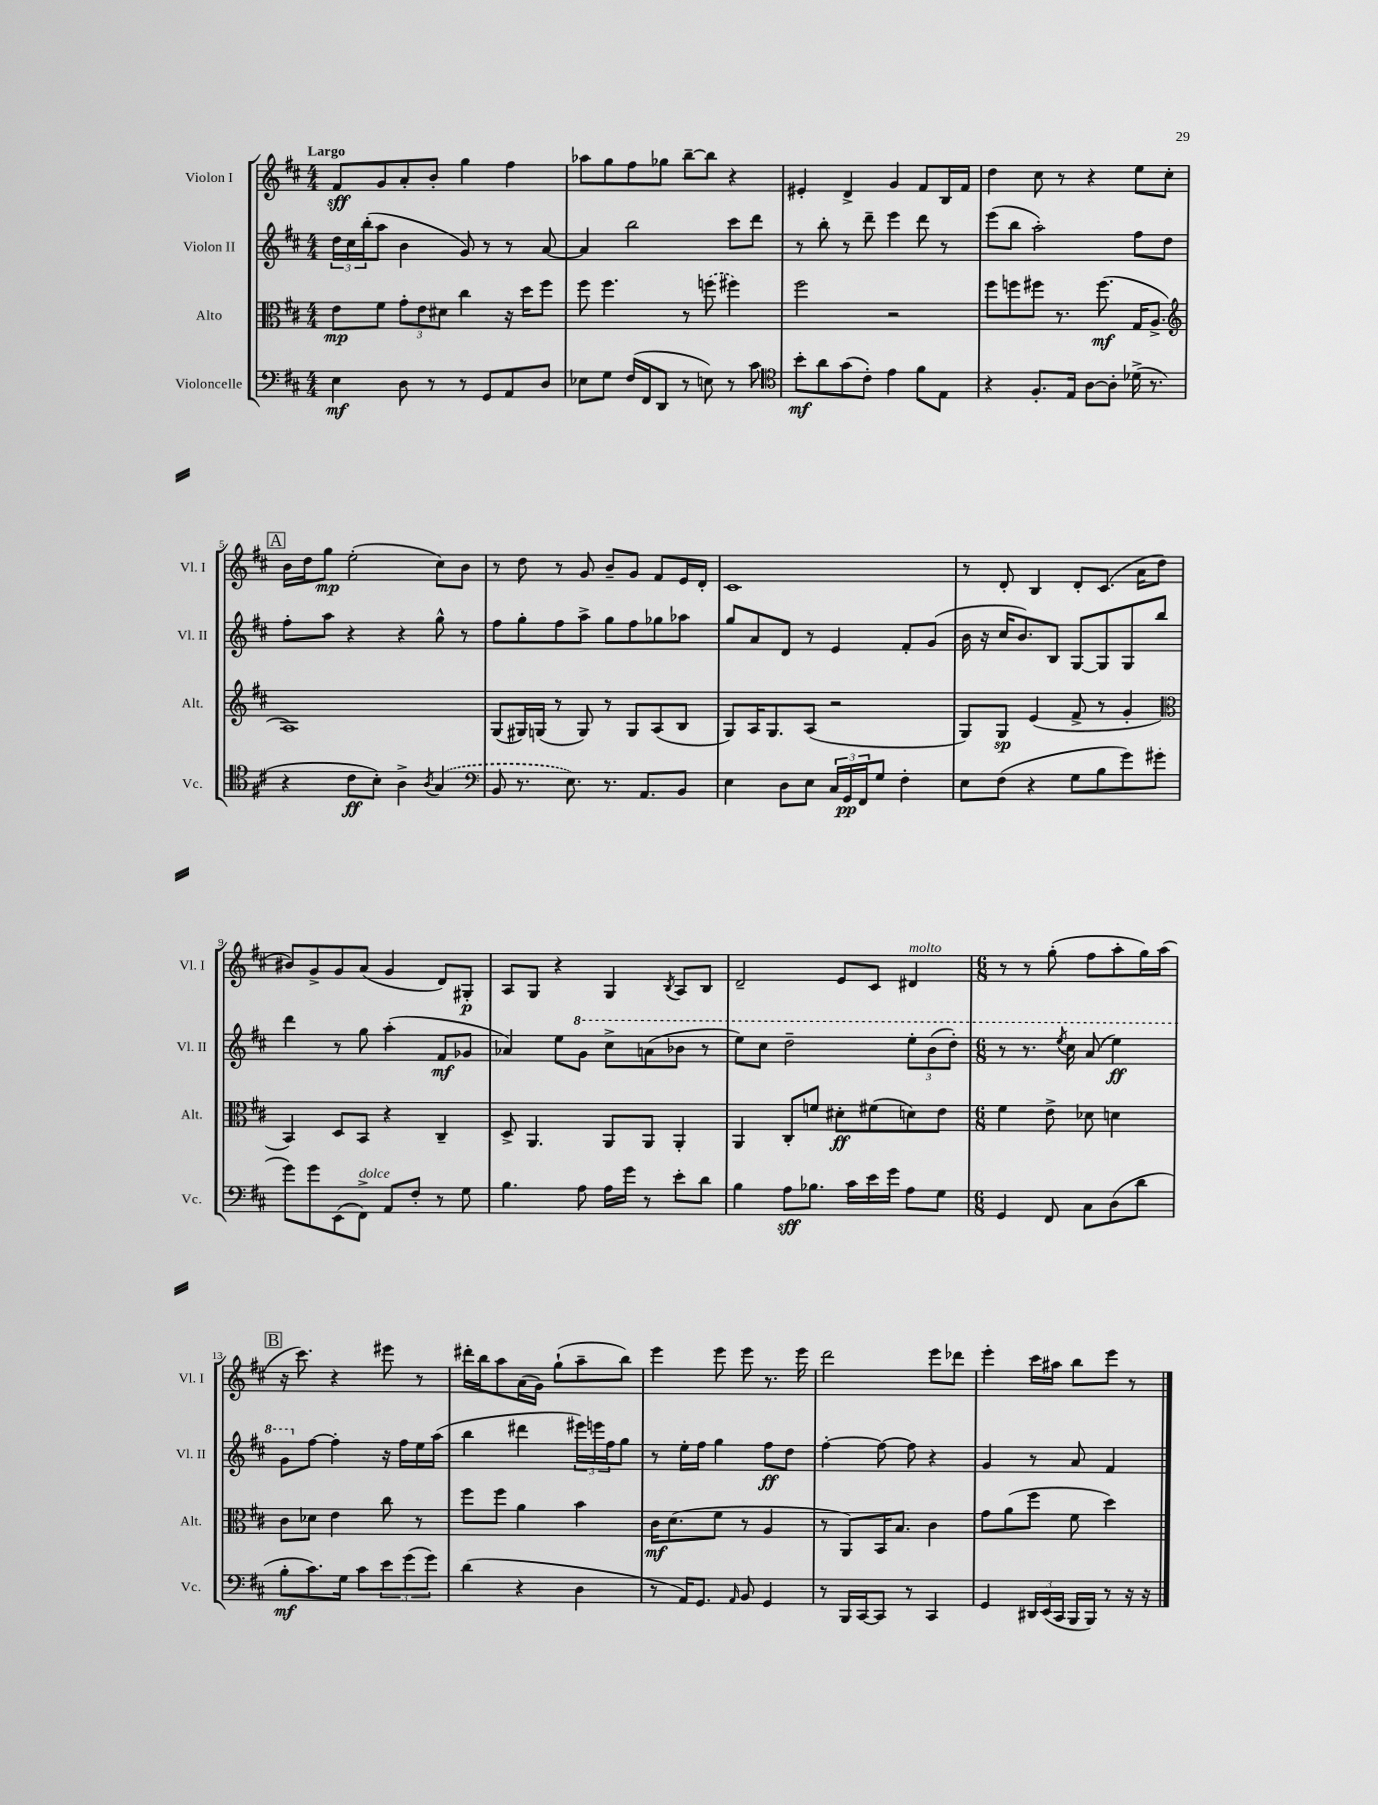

**kern	**kern	**kern	**kern
*staff4	*staff3	*staff2	*staff1
*clefF4	*clefC3	*clefG2	*clefG2
*k[f#c#]	*k[f#c#]	*k[f#c#]	*k[f#c#]
*M4/4	*M4/4	*M4/4	*M4/4
4E\	8e\L	24dd\LL	8f#/L
.	.	24cc#\	.
.	.	(24bb'\J	.
.	8f#\J	8aa\J	8g/
8D\	12g'\L	4b\	8a'/
.	12e\	.	.
8r	.	.	8b'/J
.	12d#\J	.	.
8r	4cc#\	8g/)	4gg\
8GG/L	.	8r	.
8AA/	16r	8r	4ff#\
.	16dd\LK	.	.
8D/J	8ff#\J	[8a/	.
=	=	=	=
8E-\L	8ff#\	4a/]	8aa-\L
8G\J	4.ff#\	.	8gg\
(16F#/LL	.	2bb\	8ff#\
16FF#/J	.	.	.
8DD/J	.	.	8gg-\J
8r	8r	.	[8bb~\L
8E\)	(8ff\	.	8bb\]J
8r	4ff#\)	8ccc#\L	4r
8c#\	.	8ddd\J	.
=	=	=	=
*clefC4	*	*	*
8b'\L	2ff#\	8r	4e#'/
8a\	.	8bb'\	.
(8g\	.	8r	4d^/
8c#'\J)	.	8ddd~\	.
4e\	2r	4eee\	4g/
8f#\L	.	8ddd\	8f#/L
8E\J	.	8r	16B/L
.	.	.	16f#/JJ
=	=	=	=
4r	8ff#\L	(8eee\L	4dd\
.	8ff\	8bb\J	.
8.F#'/L	8ff#\J	2aa'\)	8cc#\
.	8.r	.	8r
16E/Jk	.	.	.
[8A\L	.	.	4r
.	(8.ff#\	.	.
8A'\]J	.	.	.
(16d-^\	16G/LK	8ff#\L	8ee\L
8.r	8.A^/J	.	.
.	.	8dd\J	8cc#'\J
=	=	=	=
*	*clefG2	*	*
4r	1A)	8ff#'\L	16b\LL
.	.	.	16dd\J
.	.	8aa\J	8gg\J
8c#\L	.	4r	(2ee'\
8B'\J)	.	.	.
4A^\	.	4r	.
8qA/	.	.	.
(4G/	.	8gg^^\	8cc#\L)
.	.	8r	8b\J
=	=	=	=
*clefF4	*	*	*
8BB/	(8G/L	8ff#\L	8r
8.r	16G#/L)	8gg'\	8dd\
.	(16G/JJ	.	.
.	8r	8ff#\	8r
8.E\)	.	.	.
.	8G/)	8aa^\J	8g/
8.r	8r	8gg\L	8b~/L
.	8G/L	8ff#\	8g/J
8.AA/L	.	.	.
.	(8A/	8gg-\	8f#/L
8BB/J	8B/J	8aa-\J	16e/L
.	.	.	16d'/JJ
=	=	=	=
4E\	8G/L)	8gg/L	1c#
.	16A/K	8a/	.
.	8.G/	.	.
8D\L	.	8d/J	.
8E\J	(8A/J	8r	.
24C#/LL	2r	4e/	.
24GG/	.	.	.
24FF#/J	.	.	.
8G/J	.	.	.
4F#'\	.	8f#'/L	.
.	.	(8g/J	.
=	=	=	=
8E\L	8G/L)	16b\	8r
.	.	16r	.
(8F#\J	8G/J	16cc#/LK	8d'/
.	.	8.b/)	.
4r	(4e/	.	4B/
.	.	8B/J	.
8G\L	8f#^/	[8G/L	8d'/L
8B\	8r	8G/]	(8.c#/J
8g\)	4g'/	8G/	.
.	.	.	16a\LK
(8g#\J	.	8bb/J	8dd\J
=	=	=	=
*	*clefC3	*	*
8g\L)	4BB/)	4ddd\	8b#/L)
8g\	.	.	8g^/
(8EE\	8D/L	8r	8g/
8FF#^\J)	8BB/J	8gg\	(8a/J
8AA/L	4r	(4aa'\	4g/
8F#'/J	.	.	.
8r	4C#~/	8f#/L	8d/L)
8G\	.	8g-/J	8G#'/J
=	=	=	=
4.B\	8D^/	4a-/)	8A/L
.	4.AA/	.	8G/J
.	.	8ee\L	4r
8A\	.	8gg\J	.
16A\LL	8AA/L	8ccc#^\L	4G/
16g\JJ	.	.	.
8r	8AA/J	(8aa\	.
.	.	.	8qB/
8e'\L	4AA'/	8bb-\J	8A/L
8d\J	.	8r	8B/J
=	=	=	=
4B\	4AA/	8eee\L)	2d~/
.	.	8ccc#\J	.
8A\L	8C#'/L	2ddd~\	.
8.B-\J	8f/J	.	.
.	8d#'\L	.	8e/L
16c#\LL	.	.	.
16e\	(8f#\	.	8c#/J
16g\JJ	.	.	.
8A\L	8d\)	12eee'\L	4d#/
.	.	(12bb\	.
8G\J	8e\J	.	.
.	.	12ddd'\J)	.
=	=	=	=
*M6/8	*M6/8	*M6/8	*M6/8
4GG/	4f#\	8r	8r
.	.	8.r	8r
8FF#/	8e^\	.	(8gg'\
.	.	8qeee/	.
.	.	16ccc#\	.
8C#\L	8d-\	(8aa/	8ff#\L
(8D\	4d\	4eee\)	8aa'\
8d\J	.	.	16gg\L)
.	.	.	(16aa\JJ
=	=	=	=
8B'\L	8c#\L	8gg\L	16r
.	.	.	8.ccc#\)
8.c#\)	8d-\J	[8ff#\J	.
.	4e\	4ff#'\]	4r
16G\Jk	.	.	.
8c#\L	.	.	.
12e\	8cc#\	16r	8eee#\
.	.	16ff#\LL	.
(12g\	.	.	.
.	8r	16ee\	8r
12g\J)	.	.	.
.	.	(16aa\JJ	.
=	=	=	=
(4d\	8ff#\L	4bb\	16ddd#'\LL
.	.	.	16bb\J
.	8ff#\J	.	8aa\
4r	4a\	4ddd#\	(16a\L
.	.	.	16g\JJ)
.	.	.	(8gg`\L
4D\	4b\	24eee#\LL)	8aa~\
.	.	24eee\	.
.	.	24ff#\J	.
.	.	8gg\J	8bb\J)
=	=	=	=
8r	16c#\LK	8r	4eee\
.	(8.d\	.	.
16AA/LK)	.	16ee'\LL	.
8.GG/J	.	16ff#\JJ	.
.	8f#\J	4gg\	8eee\
16qqAA/	.	.	.
8BB/	8r	.	8eee\
4GG/	4A/	8ff#\L	8.r
.	.	8dd\J	.
.	.	.	16eee\
=	=	=	=
8r	8r	[4ff#'\	2ddd\
16BBB/LL	8AA/L)	.	.
[16CC#/J	.	.	.
8CC#/]J	16BB/K	8ff#\_	.
.	8.B/J	.	.
8r	.	8ff#\]	.
4CC#/	4c#\	4r	8eee\L
.	.	.	8ddd-\J
=	=	=	=
4GG/	8g\L	4g/	4eee'\
.	(8a\	.	.
24DD#/LL	8ff#\J	8r	16ccc#\LL
(24EE/	.	.	.
.	.	.	16aa#\JJ
24CC#/JJ	.	.	.
16BBB/LL	8f#\	8a/	8bb\L
16BBB/JJ)	.	.	.
8r	4dd\)	4f#/	8eee\J
16r	.	.	8r
16r	.	.	.
==	==	==	==
*-	*-	*-	*-
